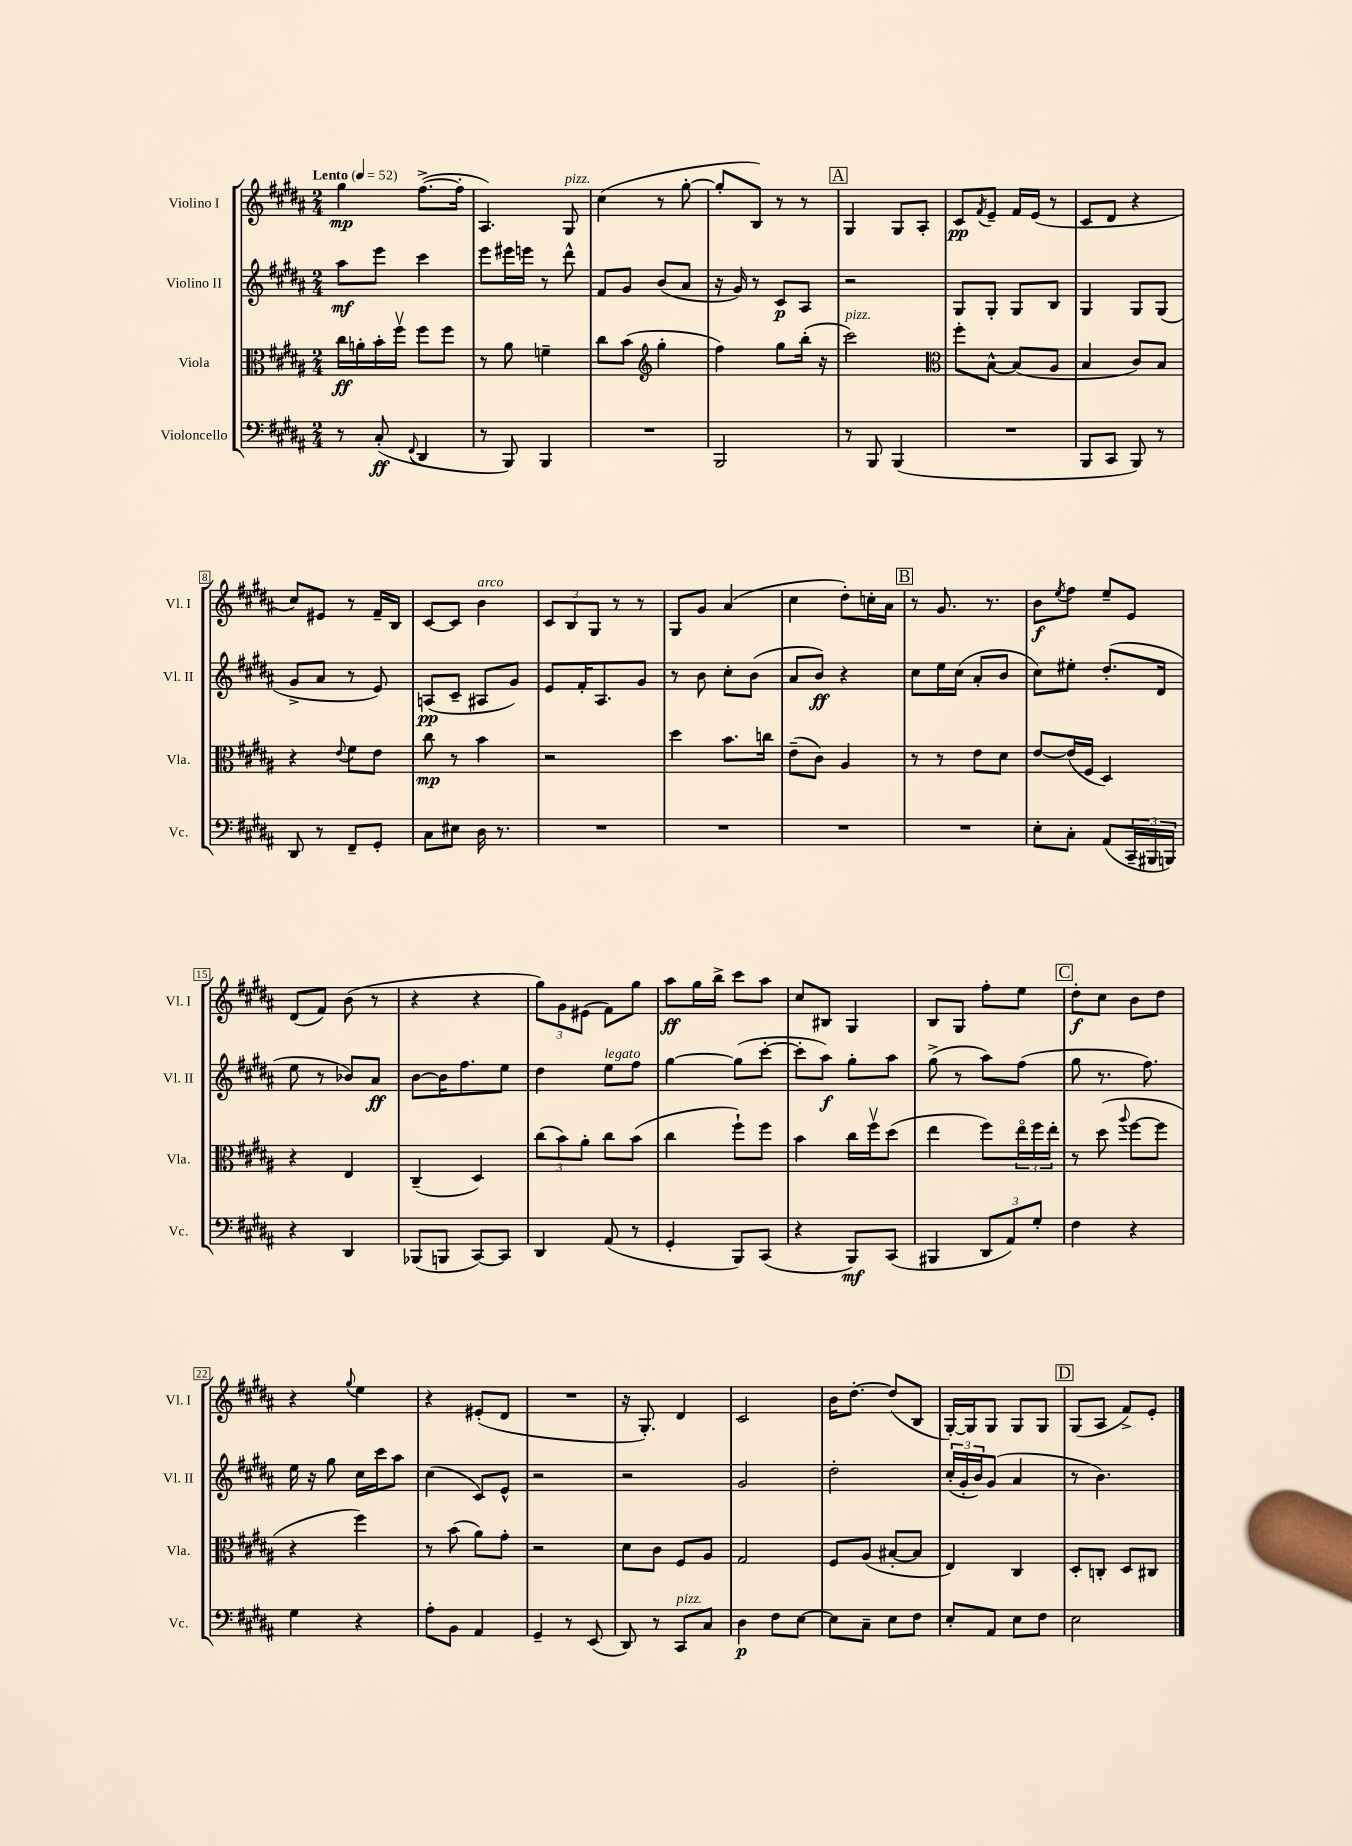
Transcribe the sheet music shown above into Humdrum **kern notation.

**kern	**kern	**kern	**kern
*staff4	*staff3	*staff2	*staff1
*clefF4	*clefC3	*clefG2	*clefG2
*k[f#c#g#d#a#]	*k[f#c#g#d#a#]	*k[f#c#g#d#a#]	*k[f#c#g#d#a#]
*M2/4	*M2/4	*M2/4	*M2/4
*MM52	*MM52	*MM52	*MM52
8r	16cc#\LL	8aa#\L	4gg#\
.	16a'\	.	.
(8C#'/	16b'\	8eee\J	.
.	16ff#v\JJ	.	.
8qqFF#/	.	.	.
4DD#/	8ff#\L	4ccc#\	([8.ff#^\L
.	8ff#\J	.	.
.	.	.	16ff#'\]Jk
=	=	=	=
8r	8r	8eee\L	4.A#/)
8BBB/)	8a#\	16eee#\L	.
.	.	16eee\JJ	.
4BBB/	4f~\	8r	.
.	.	8ddd#^^\	8G#/
=	=	=	=
2r	8cc#\L	8f#/L	(4cc#\
.	(8b\J	8g#/J	.
*	*clefG2	*	*
.	4gg#'\	(8b/L	8r
.	.	8a#/J	[8gg#'\
=	=	=	=
2BBB/	4ff#\)	16r	8gg#'/]L
.	.	16g#/)	.
.	.	8r	8B/J)
.	8gg#\L	8c#/L	8r
.	(16bb'\Jk	8A#/J	8r
.	16r	.	.
=	=	=	=
8r	2ccc#\)	2r	4G#/
8BBB/	.	.	.
(4BBB/	.	.	8G#/L
.	.	.	8A#'/J
=	=	=	=
*	*clefC3	*	*
2r	8ff#'\L	8G#/L	8c#/L
.	.	.	8qf#/
.	[8B^^\J	8G#'/J	8e~/J
.	(8B/]L	8G#/L	16f#/LL
.	.	.	(16e/JJ
.	8A#/J	8B/J	8r
=	=	=	=
8BBB/L	4B/	4G#/	8c#/L
8CC#/J	.	.	8d#/J
8BBB/)	8c#/L)	8G#/L	4r
8r	8B/J	(8G#/J	.
=	=	=	=
8DD#/	4r	8g#^/L	8cc#/L)
8r	.	8a#/J	8e#/J
.	8qqe/	.	.
8FF#~/L	8f#\L	8r	8r
8GG#'/J	8e\J	8e/)	16f#~/LL
.	.	.	16B/JJ
=	=	=	=
8C#\L	8cc#\	(8A/L	[8c#/L
8E#\J	8r	8c#~/J	8c#/]J
16D#\	4b\	8A#/L	4b\
8.r	.	.	.
.	.	8g#/J)	.
=	=	=	=
2r	2r	8e/L	12c#/L
.	.	.	12B/
.	.	16f#'/K	.
.	.	.	12G#/J
.	.	8.A#/	.
.	.	.	8r
.	.	8g#/J	8r
=	=	=	=
2r	4dd#\	8r	8G#/L
.	.	8b\	8g#/J
.	8.b\L	8cc#'\L	(4a#/
.	.	(8b\J	.
.	16cc\Jk	.	.
=	=	=	=
2r	(8e~\L	8a#/L	4cc#\
.	8c#\J)	8b/J)	.
.	4A#/	4r	8dd#'\L)
.	.	.	16cc'\L
.	.	.	16a#\JJ
=	=	=	=
2r	8r	8cc#\L	8r
.	8r	16ee\L	8.g#/
.	.	(16cc#\JJ	.
.	8e\L	8a#'/L	.
.	.	.	8.r
.	8d#\J	8b/J	.
=	=	=	=
8E'\L	[8e/L	8cc#\L)	8b\L
.	.	.	8qee/
8C#'\J	(16e/]L	8ee#'\J	8ff#\J
.	16F#/JJ	.	.
(8AA#/L	4D#/)	(8.dd#'/L	8ee~/L
24CC#~/L	.	.	8e/J
24BBB#/	.	.	.
.	.	16d#/Jk	.
24BBB/JJ)	.	.	.
=	=	=	=
4r	4r	8ee\	(8d#/L
.	.	8r	8f#/J)
4DD#/	4E/	8b-/L)	(8b\
.	.	8a#/J	8r
=	=	=	=
(8BBB-/L	(4C#~/	[8b\L	4r
8BBB/J	.	16b\]K	.
.	.	8.ff#\	.
[8CC#/L)	4D#/)	.	4r
8CC#/]J	.	8ee\J	.
=	=	=	=
4DD#/	(12cc#\L	4dd#\	12gg#\L)
.	12b\)	.	12g#\
.	12a#'\J	.	(12e#\J
(8AA#/	8cc#\L	8ee\L	8f#\L)
8r	(8b\J	8ff#\J	8gg#\J
=	=	=	=
4GG#'/	4cc#\	[4gg#\	8aa#\L
.	.	.	16gg#\L
.	.	.	16bb^\JJ
8BBB/L)	8ff#`\L)	(8gg#\]L	8ccc#\L
(8CC#/J	8ff#\J	[8ccc#'\J	8aa#\J
=	=	=	=
4r	4b\	8ccc#'\]L	8cc#/L
.	.	8aa#\J)	8B#/J
8BBB/L)	16cc#\LL	8gg#'\L	4G#/
.	16ff#v\J	.	.
(8CC#/J	(8dd#\J	8aa#\J	.
=	=	=	=
4BBB#/	4ee\	(8gg#^\	8B/L
.	.	8r	8G#/J
12DD#/L	8ff#\L)	8aa#\L)	8ff#'\L
12AA#/)	.	.	.
.	24eeo\L	(8ff#\J	8ee\J
12G#'/J	24ff#\	.	.
.	24ee'\JJ	.	.
=	=	=	=
4F#\	8r	8gg#\	8dd#'\L
.	(8dd#\	8.r	8cc#\J
.	8qqaa#/	.	.
4r	[8ff#\L	.	8b\L
.	.	8.ff#\)	.
.	8ff#\]J	.	8dd#\J
=	=	=	=
4G#\	4r	16ee\	4r
.	.	16r	.
.	.	8gg#\	.
.	.	.	8qqgg#/
4r	4ff#\)	16cc#\LL	4ee\
.	.	16ccc#\J	.
.	.	8aa#\J	.
=	=	=	=
8A#'\L	8r	(4cc#\	4r
8BB\J	(8b\	.	.
4AA#/	8a#\L)	8c#/L)	(8e#'/L
.	8g#'\J	8e^^/J	8d#/J
=	=	=	=
4GG#~/	2r	2r	2r
8r	.	.	.
(8EE/	.	.	.
=	=	=	=
8DD#/)	8d#\L	2r	16r
.	.	.	8.G#'/)
8r	8c#\J	.	.
8CC#/L	8F#/L	.	4d#/
8C#/J	8A#/J	.	.
=	=	=	=
4D#\	2G#/	2g#/	2c#/
8F#\L	.	.	.
[8E\J	.	.	.
=	=	=	=
8E\]L	8F#/L	2dd#'\	16b\LK
.	.	.	[8.dd#'\J
8C#~\J	(8A#/J	.	.
8E\L	[8B#'/L	.	(8dd#/]L
8F#\J	8B#/]J	.	8B/J
=	=	=	=
8E'/L	4E/)	(24cc#'/LL	[16G#'/LL)
.	.	24g#'/	.
.	.	.	16G#/]J
.	.	24b/J)	.
8AA#/J	.	(8g#/J	8G#/J
8E\L	4C#/	4a#/	8G#/L
8F#\J	.	.	8G#/J
=	=	=	=
2E\	8D#'/L	8r	(8G#/L
.	8C'/J	4.b\)	8A#/J
.	8D#/L	.	8f#^/L)
.	8C#/J	.	8e'/J
==	==	==	==
*-	*-	*-	*-
